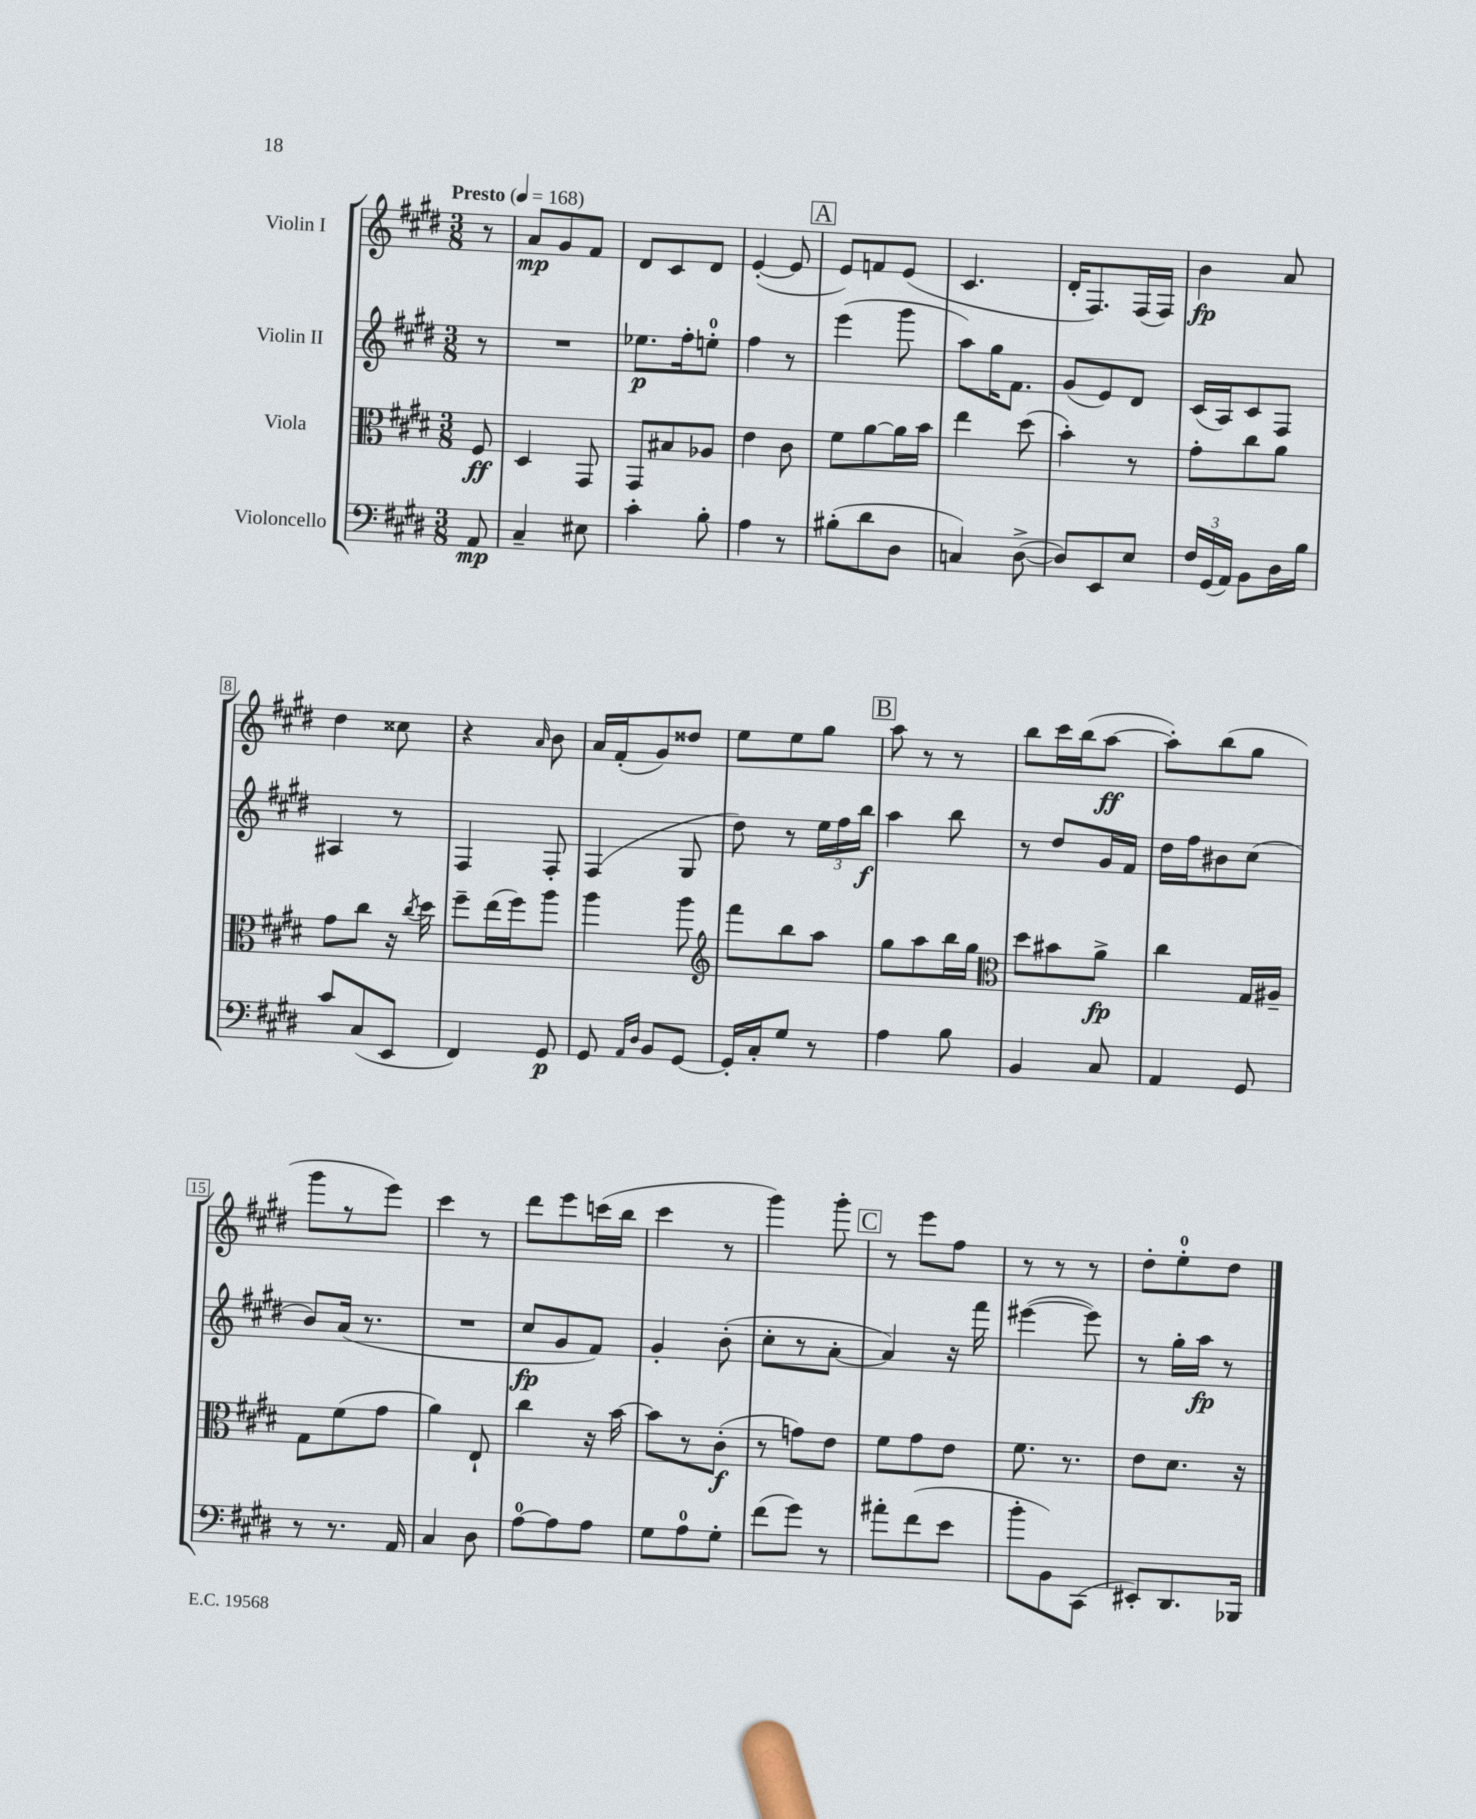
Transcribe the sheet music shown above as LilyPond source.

<<
\new StaffGroup <<
\new Staff = "s0" \with { instrumentName = "Violin I" } {
    \clef treble \key e \major \numericTimeSignature \time 3/8 \partial 8 \tempo "Presto" 4 = 168
    \autoBeamOff r8 |
    a'8[\mp gis'8 fis'8] |
    dis'8[ cis'8 dis'8] |
    e'4~-.( e'8 |
    \mark \markup { \box "A" } e'8[) f'8 e'8]( |
    cis'4. |
    dis'16[-. fis8.) fis16( fis16]) |
    b'4\fp a'8 |
    dis''4 cisis''8 |
    r4 \grace { a'16 } b'8 |
    a'16[ fis'16-.( gis'8) disis''8] |
    e''8[ e''8 gis''8] |
    \mark \markup { \box "B" } a''8 r8 r8 |
    b''8[ cis'''16 b''16( a''8]~\ff |
    a''8[-.) b''8( gis''8] |
    gis'''8[ r8 e'''8]) |
    cis'''4 r8 |
    dis'''8[ e'''8 c'''16( b''16] |
    cis'''4 r8 |
    gis'''4) gis'''8-. |
    \mark \markup { \box "C" } r8 e'''8[ fis''8] |
    r8 r8 r8 |
    dis''8[-. e''8-0-. dis''8] \bar "|." |
}
\new Staff = "s1" \with { instrumentName = "Violin II" } {
    \clef treble \key e \major \numericTimeSignature \time 3/8 \partial 8
    \autoBeamOff r8 |
    R4. |
    ees''8.[\p fis''16-. e''8]-0-. |
    fis''4 r8 |
    \mark \markup { \box "A" } e'''4( gis'''8 |
    a''8[) gis''16 fis'8.] |
    gis'8[( e'8) dis'8] |
    cis'16[( a16) cis'8 fis8] |
    ais4 r8 |
    fis4 fis8-. |
    fis4( gis8 |
    dis''8) r8 \tuplet 3/2 { e''16[ fis''16 b''16]\f } |
    \mark \markup { \box "B" } a''4 b''8 |
    r8 dis''8[ gis'16 fis'16] |
    dis''16[ fis''16 bis'8 cis''8]( |
    b'8[) a'16]( r8. |
    R4. |
    cis''8[\fp gis'8 fis'8]) |
    gis'4-. b'8-.( |
    cis''8[-. r8 a'8]~-. |
    \mark \markup { \box "C" } a'4) r16 fis'''16 |
    eis'''4~( eis'''8) |
    r8 gis''16[-. a''16]\fp r8 \bar "|." |
}
\new Staff = "s2" \with { instrumentName = "Viola" } {
    \clef alto \key e \major \numericTimeSignature \time 3/8 \partial 8
    \autoBeamOff fis8\ff |
    dis4 gis,8 |
    gis,8[ bis8 aes8] |
    e'4 cis'8 |
    \mark \markup { \box "A" } fis'8[ a'8~ a'16 b'16] |
    e''4 dis''8( |
    b'4-.) r8 |
    gis'8[-. cis''8 a'8] |
    gis'8[ cis''8] r16 \acciaccatura { cis''8 } dis''16 |
    fis''8[-- e''16( fis''16) a''8] |
    a''4 a''8 |
    \clef treble fis'''8[ b''8 a''8] |
    \mark \markup { \box "B" } gis''8[ a''8 b''16 gis''16] |
    \clef alto dis''8[ bis'8 a'8]->\fp |
    cis''4 gis16[ ais16]-- |
    gis8[ fis'8( gis'8] |
    a'4) e8-! |
    cis''4 r16 b'16~ |
    b'8[ r8 cis'8]-.\f( |
    r8 g'8[) e'8] |
    \mark \markup { \box "C" } fis'8[ gis'8 e'8] |
    fis'8. r8. |
    e'8[ dis'8.] r16 \bar "|." |
}
\new Staff = "s3" \with { instrumentName = "Violoncello" } {
    \clef bass \key e \major \numericTimeSignature \time 3/8 \partial 8
    \autoBeamOff a,8\mp |
    cis4-- eis8 |
    cis'4-. b8-. |
    a4 r8 |
    \mark \markup { \box "A" } bis8[-.( dis'8 dis8] |
    c4) dis8~->( |
    dis8[) e,8 e8] |
    \tuplet 3/2 { fis16[ gis,16( a,16]) } b,8[ dis16 b16] |
    cis'8[ cis8( e,8] |
    fis,4) gis,8\p |
    gis,8 \grace { a,16[ dis16] } b,8[ gis,8]~ |
    gis,16[-. cis16-. gis8] r8 |
    \mark \markup { \box "B" } a4 b8 |
    b,4 cis8 |
    a,4 gis,8 |
    r8 r8. a,16 |
    cis4 dis8 |
    a8[-0~ a8 a8] |
    gis8[ a8-0 gis8]-. |
    fis'8[( gis'8]) r8 |
    \mark \markup { \box "C" } ais'8[-. fis'8( e'8] |
    b'8[-. b,8) cis,8]( |
    eis,8[-.) dis,8. bes,,16] \bar "|." |
}
>>
>>
\layout { \context { \Score \override BarNumber.stencil = #(make-stencil-boxer 0.1 0.3 ly:text-interface::print) } }
